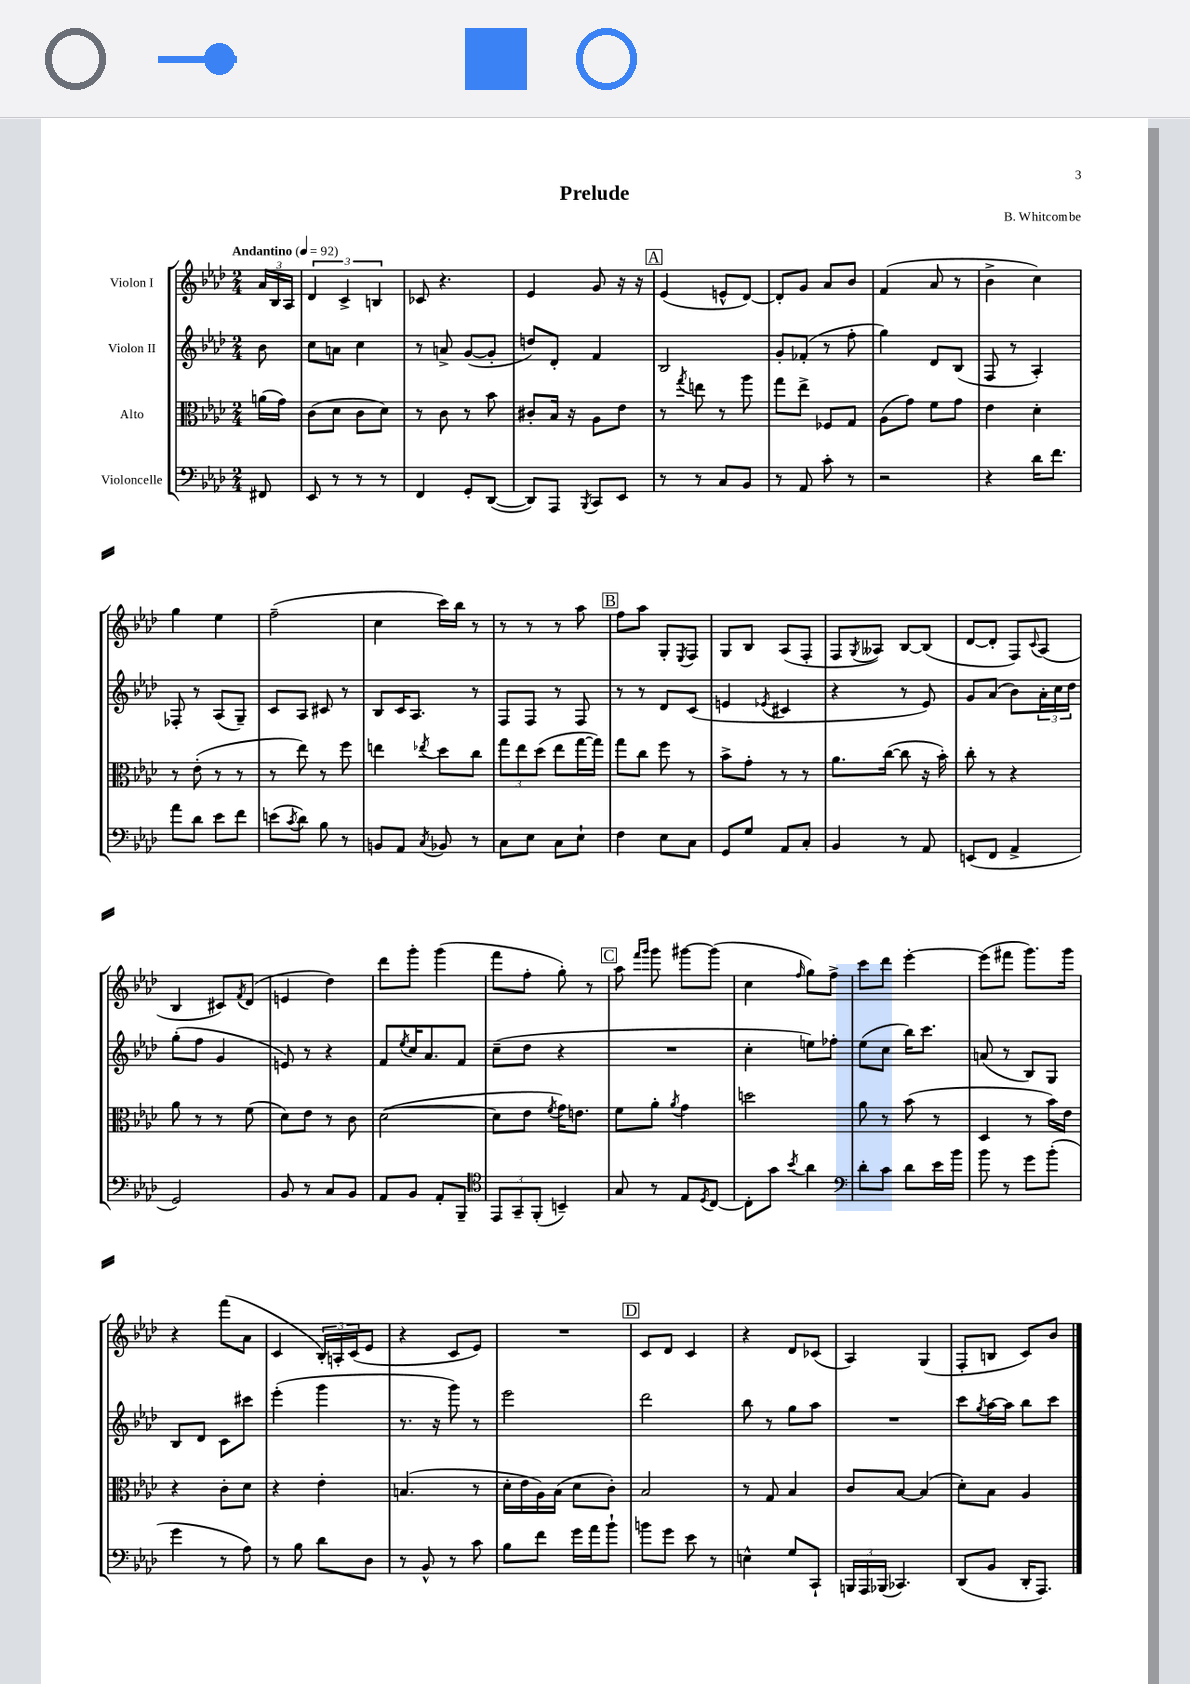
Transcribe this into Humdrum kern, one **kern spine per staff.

**kern	**kern	**kern	**kern
*staff4	*staff3	*staff2	*staff1
*clefF4	*clefC3	*clefG2	*clefG2
*k[b-e-a-d-]	*k[b-e-a-d-]	*k[b-e-a-d-]	*k[b-e-a-d-]
*M2/4	*M2/4	*M2/4	*M2/4
*MM92	*MM92	*MM92	*MM92
8FF#	(16a	8b-	24a-
.	.	.	24B-
.	16g)	.	.
.	.	.	24A-
=	=	=	=
8EE-	(8c	8cc	6d-
8r	8d-	8a	.
.	.	.	6c^
8r	8c	4cc	.
.	.	.	6B
8r	8d-)	.	.
=	=	=	=
4FF	8r	8r	8c-
.	8c	8a^	4.r
8GG'	8r	([8g	.
([8DD-	8b-	8g']	.
=	=	=	=
8DD-])	8c#'	8dd)	4e-
8AAA-	16B-	8d-'	.
.	16r	.	.
8qBBB-	.	.	.
8CC	8A-	4f	8g
8EE-	8e-	.	16r
.	.	.	16r
=	=	=	=
8r	8r	2B-	(4e-
.	8qgg	.	.
8r	8ee	.	.
8C	8r	.	8e^^
8BB-	8aa-	.	[8d-)
=	=	=	=
8r	8gg	8g'	8d-']
8AA-	8ee-^	(8f-'	8g
8c'	8F-	8r	8a-
8r	8G	8ff'	8b-
=	=	=	=
2r	(8A-	4gg)	(4f
.	8g)	.	.
.	8f	8d-	8a-
.	8g	(8B-	8r
=	=	=	=
4r	4e-	8F	4b-^
.	.	8r	.
16d-	4d-'	4A-')	4cc)
8.f	.	.	.
=	=	=	=
8a-	8r	8F-'	4gg
8d-	(8e-'	8r	.
8e-	8r	(8A-	4ee-
8f	8r	8G~)	.
=	=	=	=
(8e	8r	8c	(2ff~
8qc	.	.	.
8d-)	8ee-)	8A-	.
8B-	8r	8c#	.
8r	8ff	8r	.
=	=	=	=
8BB	4ee	8B-	4cc
8AA-	.	16c	.
.	.	8.A-	.
8qC	8qee-	.	.
8BB-	8dd-	.	16ccc)
.	.	.	16bb-
8r	8cc	8r	8r
=	=	=	=
8C	12gg	8F	8r
.	12ee-	.	.
8E-	.	8F	8r
.	(12dd-	.	.
8C	8ee-	8r	8r
8E-`	[16gg	8F	8aa-
.	16gg])	.	.
=	=	=	=
4F	8gg	8r	8ff
.	8cc	8r	8aa-
8E-	8ff	8d-	8G'
.	.	.	8qE-
8C	8r	(8c	8F
=	=	=	=
8GG	8b-^	4e	8G
8G	8g'	.	8B-
.	.	8qe-	.
8AA-	8r	4c#	(8A-
8C'	8r	.	8F'
=	=	=	=
4BB-	8.a-	4r	8F
.	.	.	8qG
.	.	.	8A--)
.	([16cc	.	.
8r	8cc]	8r	[8B-
8AA-	16r	8e-)	(8B-]
.	16b-')	.	.
=	=	=	=
(8EE	8cc'	8g	[8d-
8FF	8r	(8a-	8d-']
4AA-^	4r	8b-)	8F)
.	.	.	8qqc
.	.	24a-'	(8A-
.	.	24cc	.
.	.	24dd-	.
=	=	=	=
2GG)	8a-	(8gg'	4B-
.	8r	8ff	.
.	8r	4g	8c#)
.	.	.	8qf
.	(8f	.	(8d-
=	=	=	=
8BB-	8d-)	8e)	4e
8r	8e-	8r	.
8C	8r	4r	4dd-)
8BB-	8c	.	.
=	=	=	=
8AA-	([2d-	8f	8ddd-
.	.	8qee-	.
8BB-	.	16cc	8ggg'
.	.	8.a-	.
8AA-'	.	.	(4ggg
8BBB-~	.	8f	.
=	=	=	=
*clefC4	*	*	*
12EE-	8d-]	(8cc~	8fff
12GG~	.	.	.
.	8e-	8dd-	8ff'
(12FF'	.	.	.
.	8qf	.	.
4BB~)	16g)	4r	8gg')
.	8.e	.	.
.	.	.	8r
=	=	=	=
8G	8f	2r	8aa-
.	.	.	16qqfff
.	.	.	16qqggg
8r	8a-'	.	8ggg
.	8qa-	.	.
8E-	4g	.	[8ggg#
8qD-	.	.	.
[8C	.	.	(8ggg#]
=	=	=	=
8C']	2dd	4cc'	4cc
8g	.	.	.
8qb-	.	.	16qqff
4a-	.	8ee)	8gg)
.	.	8ff-'	8ff^
=	=	=	=
*clefF4	*	*	*
8d-'	8a-	(8ee-	8ccc
8c	8r	8cc	8ddd-
8d-	(8b-	16bb-)	[4eee-'
.	.	8.ccc	.
16e-	8r	.	.
16b-	.	.	.
=	=	=	=
8b-	4D-	(8a	(8eee-]
8r	.	8r	8fff#
8g	8r	8B-)	8.ggg)
(8b-'	16b-)	8G	.
.	16e-	.	16ggg
=	=	=	=
4g	4r	8B-	4r
.	.	8d-	.
8r	8c'	8c	(8fff
8A-)	8d-	8ccc#	8a-
=	=	=	=
8r	4r	(4eee-'	4c
8B-	.	.	.
8d-	4e-'	4ggg	24B-')
.	.	.	24A'
.	.	.	(24c
8D-	.	.	8e-
=	=	=	=
8r	(4.B	8.r	4r
8BB-^^	.	.	.
.	.	16r	.
8r	.	8ggg)	8c
8c	8r	8r	8e-)
=	=	=	=
8B-	16d-'	2eee-	2r
.	16e-	.	.
8f	16A-)	.	.
.	(16B-	.	.
16g	8d-	.	.
16a-	.	.	.
8b-`	8c')	.	.
=	=	=	=
8b	2B-	2ddd-	8c
8g	.	.	8d-
8e-	.	.	4c
8r	.	.	.
=	=	=	=
4E^^	8r	8bb-	4r
.	8G	8r	.
8G	4B-	8gg	8d-
8CC`	.	8aa-	(8c-
=	=	=	=
24BBB	8c	2r	4A-)
24AAA-	.	.	.
(24BBB-	.	.	.
4.CC-)	[8B-	.	.
.	(4B-]	.	(4G
=	=	=	=
(8DD-	8d-')	8ccc	8F'
.	.	8qgg	.
8BB-	8B-	[16aa-	8B
.	.	16aa-]	.
16DD-'	4A-	8bb-	8c)
8.AAA-)	.	.	.
.	.	8ccc	8b-
==	==	==	==
*-	*-	*-	*-
